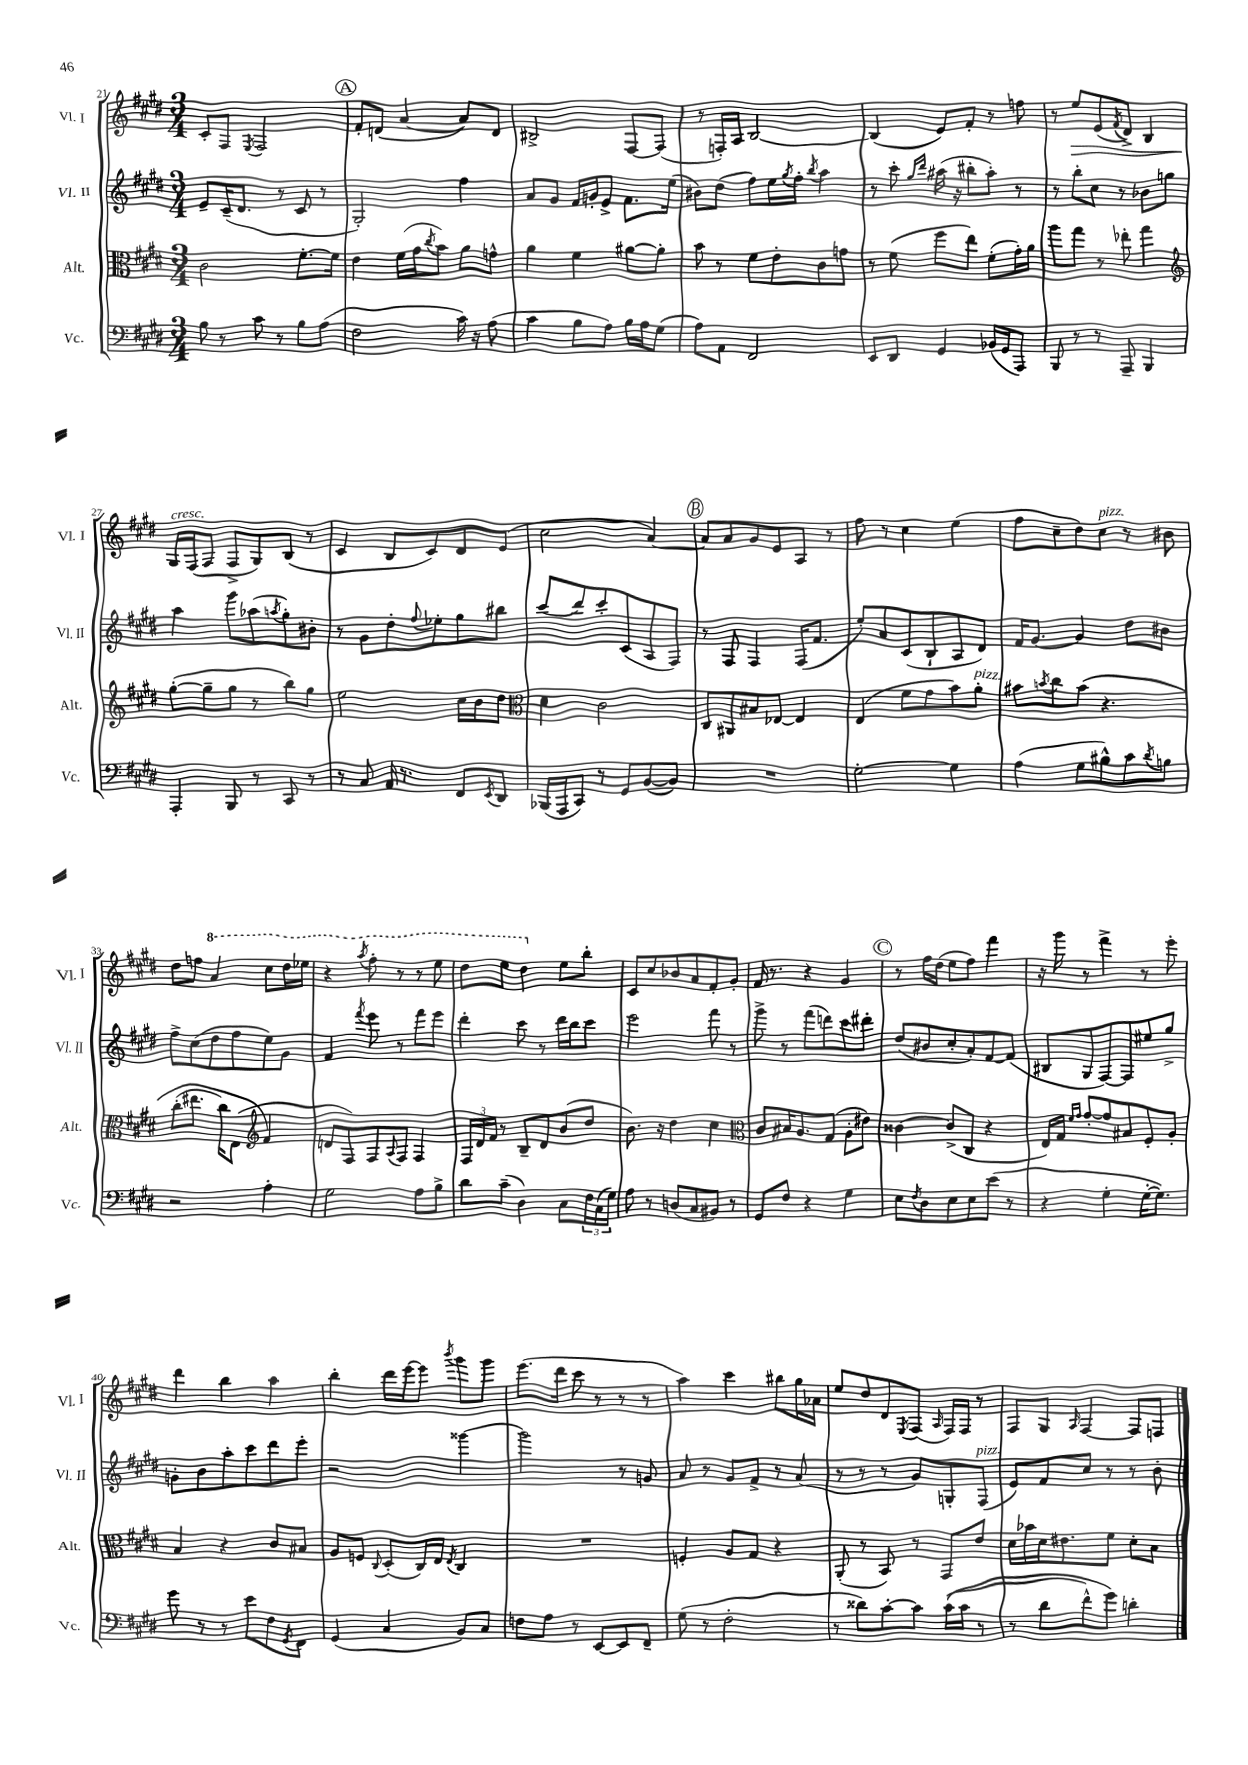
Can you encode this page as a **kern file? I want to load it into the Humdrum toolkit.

**kern	**kern	**kern	**kern	**dynam
*part4	*part3	*part2	*part1	*part1
*staff4	*staff3	*staff2	*staff1	*staff1
*I"Vc.	*I"Alt.	*I"Vl. II	*I"Vl. I	*
*I'Vc.	*I'Alt.	*I'Vl. II	*I'Vl. I	*
*clefF4	*clefC3	*clefG2	*clefG2	*
*k[f#c#g#d#]	*k[f#c#g#d#]	*k[f#c#g#d#]	*k[f#c#g#d#]	*
*M3/4	*M3/4	*M3/4	*M3/4	*
=21	=21	=21	=21	=21
8B\	2c#\	8e~/L	8c#'/L	.
8r	.	(16c#~/K	8F#/J	.
.	.	8.d#/J	.	.
.	.	.	8qE/	.
8c#\	.	.	2F#/	.
8r	.	8r	.	.
8B\L	[8.f#'\L	8c#/	.	.
(8A\J	.	8r	.	.
.	16f#\Jk]	.	.	.
!!LO:REH:place=s1:t=A
=22	=22	=22	=22	=22
2F#\	4e\	2G#'/)	8f#'/L	.
.	.	.	(8dn/J	.
.	(16f#\LL	.	[4a/	.
.	16g#\J	.	.	.
.	8qcc#/	.	.	.
.	8b\J)	.	.	.
16c#\)	8a\L	4ff#\	8a/L])	.
16r	.	.	.	.
(8A\	8gn^^\J	.	8d/J	.
=23	=23	=23	=23	=23
4c#\	4a\	8a/L	2B#X^/	.
.	.	8g#/J	.	.
8B\L	4f#\	16f#/LL	.	.
.	.	16gn'/J	.	.
8A\J)	.	8e^/J	.	.
16B\LL	[8a#X\L	8.f#\L	[8F#/L	.
16A\J	.	.	.	.
(8G#\J	8a#'\J]	.	(8F#/J]	.
.	.	(16ee\Jk	.	.
=24	=24	=24	=24	=24
8A\L)	8b\	8b#X\L)	8r	.
8AA\J	8r	(8dd#\J	16Fn'/LL)	.
.	.	.	16A/JJ	.
2FF#/	8f#\L	8ff#\L)	[2B/	.
.	8e'\	16ee\L	.	.
.	.	8qgg#/	.	.
.	.	16ff#'\JJ	.	.
.	.	8qbb/	.	.
.	8c#\	4aa\	.	.
.	8gn\J	.	.	.
=25	=25	=25	=25	=25
8EE/L	8r	8r	(4B/]	.
8DD#/J	(8f#\	8ccc#'\	.	.
.	.	16qqgg#/LL	.	.
.	.	16qqddd#/JJ	.	.
4GG#/	8ff#\L	(16aa#X\	8e/L)	.
.	.	16r	.	.
.	8ee\J)	8bb#X'\L	8f#'/J	.
(16BB-X/LL	(8f#'\L	8aa#'\J)	8r	.
16GG#/J	.	.	.	.
8AAA/J)	16g#'\L)	8r	8ffn\	.
.	16a\JJ	.	.	.
=26	=26	=26	=26	=26
8BBB/	8aa\L	8r	8r	.
!	!	!	!	!LO:HP:b
8r	8gg#\J	8bb'\L	8ee/L	>
8r	8r	8cc#\J	(8e/	.
.	.	.	8qf#/	.
8AAA~/	8ee-X'\	8r	8d#^/J)	.
4BBB/	4gg#\	8b-X\L	4B/	.
.	.	8ggn\J	.	.
!!LO:LB:g=z
=27	=27	=27	=27	=27
*	*clefG2	*	*	*
!	!	!	!LO:TX:a:i:t=cresc.	!
4AAA'/	([8gg#'\L	4aa\	16G#/LL	.
.	.	.	(16F#/J	]
.	8gg#~\]	.	8F#/J	.
8BBB/	8gg#\J	8ggg#\L	8F#^/L	.
8r	8r	(8aa-X\	8G#/)	.
.	.	8qaan/	.	.
8CC#/	8bb\L)	8gg#'\)	(8B/J	.
8r	8gg#\J	8b#X'\J	8r	.
=28	=28	=28	=28	=28
8r	2ee\	8r	4c#/	.
8C#/	.	8g#\L	.	.
16AA/	.	8dd#'\	8B/L	.
8.r	.	.	.	.
.	.	8qqff#/	.	.
.	.	8ee-X'\	8c#/)	.
8FF#/L	16cc#\LL	8gg#\	8d#/	.
.	16b\J	.	.	.
8qEE/	.	.	.	.
8DD#/J	8dd#\J	8bb#X\J	(8e/J	.
=29	=29	=29	=29	=29
*	*clefC3	*	*	*
(16BBB-X/LL	4d#\	(8ccc#/L	2cc#\	.
16AAA/J	.	.	.	.
8CC#/J)	.	8ddd#/)	.	.
8r	2c#\	8ccc#'/	.	.
8GG#/L	.	(8c#/	.	.
([8BB/	.	8A/	[4a/)	.
8BB/J])	.	8F#/J)	.	.
!!LO:REH:place=s1:t=B
=30	=30	=30	=30	=30
2.r	8C#/L	8r	8a/L]	.
.	8AA#X/	8F#/	8a/	.
.	8B#X/	4F#/	8g#/	.
.	[8E-X/J	.	8e/	.
.	4E-/]	(16F#/KL	8A/J	.
.	.	8.f#/J	.	.
.	.	.	8r	.
=31	=31	=31	=31	=31
[2G#'\	(4E/	8ee'/L)	8ff#\	.
.	.	8a/	8r	.
.	8f#\L	(8c#/	4cc#\	.
.	8g#\	8B`/	.	.
4G#\]	8b\)	8A/	(4ee\	.
!	!LO:TX:a:i:t=pizz.	!	!	!
.	8a'\J	8d#/J)	.	.
=32	=32	=32	=32	=32
(4A\	8b#X\L	16f#/KL	8ff#\L	.
.	.	[8.g#/J	.	.
.	8qbn/	.	.	.
.	8cc#\	.	8cc#~\	.
8G#\L	(8b\J	4g#/]	8dd#\)	.
!	!	!	!LO:TX:a:i:t=pizz.	!
8B#X^^\)	4.r	.	8cc#\J	.
8c#\	.	8dd#\L	8r	.
8qd#/	.	.	.	.
8Bn\J	.	8b#X\J	8b#X\	.
!!LO:LB:g=z
=33	=33	=33	=33	=33
2r	(8cc#'\L	8ff#^\L	8dd#\L	.
.	8.ee#X\J	(8cc#\	8ffn\J	.
*	*	*	*8va	*
.	.	8dd#\	4aa/	.
.	16cc#\KL)	.	.	.
.	(8E\J	8ff#\	.	.
*	*clefG2	*	*	*
4A'\	4f#/)	8ee\)	8ccc#\L	.
.	.	8g#\J	16ddd#\L	.
.	.	.	16eee-X\JJ	.
=34	=34	=34	=34	=34
2G#\	8dn/L	4f#/	4r	.
.	8F#/)	.	.	.
.	.	8qfff#/	8qaaa/	.
.	8F#/	8eee\	8fff#'\	.
.	8qqA/	.	.	.
.	8F#/J	8r	8r	.
8A\L	4F#/	8fff#\L	8r	.
8B^\J	.	8eee\J	8eee\	.
=35	=35	=35	=35	=35
8d#\L	24F#/LL	4ddd#'\	8ddd#\L	.
.	24d#/	.	.	.
.	24f#/JJ	.	.	.
(8c#~\J	8r	.	8eee\J	.
4D#\)	8B~/L	8ccc#\	4ddd#\	.
.	8d#/	8r	.	.
*	*	*	*X8va	*
8C#\L	(8b/	16ddd#\LL	8ee\L	.
.	.	16bb\J	.	.
24F#\L	8dd#/J	8ccc#\J	8bb'\J	.
(24C#\	.	.	.	.
24G#\JJ)	.	.	.	.
=36	=36	=36	=36	=36
8A\	8.b\)	2eee\	8c#/L	.
8r	.	.	8cc#/	.
.	16r	.	.	.
(8Dn/L	4dd#\	.	8b-X/	.
8C#/	.	.	8a/	.
8BB#X/J)	4cc#\	8fff#\	8f#'/	.
8r	.	8r	8g#'/J	.
=37	=37	=37	=37	=37
*	*clefC3	*	*	*
8GG#/L	8c#/L	8ggg#^\	16f#/	.
.	.	.	8.r	.
8F#/J	16B#X/K	8r	.	.
.	8.A/	.	.	.
4r	.	(8fff#\L	4r	.
.	(8G#/J	8dddn\)	.	.
4G#\	8A'\L	8ccc#\	4g#/	.
.	8e#X\J)	8ddd#X'\J	.	.
!!LO:REH:place=s1:t=C
=38	=38	=38	=38	=38
8E\L	[4c##X\	(8dd#/L	8r	.
8qF#/	.	.	.	.
8D#\	.	8b#X/	16ff#\LL	.
.	.	.	(16dd#\JJ	.
8E\	(8c##^/L]	8cc#'/	8ee\L	.
8E\	8C#/J	8a'/)	8ff#\J)	.
(8e\J	4r	[8f#/	4fff#\	.
8r	.	(8f#/J]	.	.
=39	=39	=39	=39	=39
4r	16E/LL)	8B#X/L	16r	.
.	16G#/JJ	.	16ggg#\	.
.	16qqf#/LL	.	.	.
.	16qqg#/JJ	.	.	.
.	[8g#'/L	8G#/	8r	.
4G#'\	8g#/]	[8F#/)	4fff#^\	.
.	8B#X/	8F#/]	.	.
[16G#'\KL	8F#'/	8ee#X/	8r	.
8.G#\J])	.	.	.	.
.	8A'/J	8gg#^/J	8eee'\	.
!!LO:LB:g=z
=40	=40	=40	=40	=40
8g#\	4B/	8gn'\L	4ddd#\	.
8r	.	8b\	.	.
8r	4r	8aa'\	4bb\	.
8e\L	.	8ccc#\	.	.
8F#\	8c#/L	8ddd#\	4aa\	.
8qGG#/	.	.	.	.
8FF#\J	8B#X/J	8eee'\J	.	.
=41	=41	=41	=41	=41
(4GG#/	8A/L	2r	4bb'\	.
.	8Fn/J	.	.	.
.	8qqC#/	.	.	.
4C#/	(8D#'/L	.	16ddd#\LL	.
.	.	.	[16eee\J	.
.	16C#/L)	.	8eee\J]	.
.	16E/JJ	.	.	.
.	8qE/	.	8qbbb/	.
8BB/L)	4C#/	[4ggg##X\	8ggg#\L	.
8C#/J	.	.	8ggg#\J	.
=42	=42	=42	=42	=42
8Fn\L	2.r	2ggg##\]	(8.eee\L	.
8A\J	.	.	.	.
.	.	.	16ddd#\Jk	.
8r	.	.	8ccc#\	.
[8EE/L	.	.	8r	.
8EE/]	.	8r	8r	.
8FF#~/J	.	8gn/	8r	.
=43	=43	=43	=43	=43
(8G#\	4Fn'/	8a/	4aa\)	.
8r	.	8r	.	.
2F#'\	8A/L	8g#/L	4ccc#\	.
.	8G#/J	8f#^/J	.	.
.	4r	8r	8bb#X\L	.
.	.	(8a/	16gg#\L	.
.	.	.	16a-X\JJ	.
=44	=44	=44	=44	=44
8r	(8AA'/	8r	8ee/L	.
8d##X\L)	8r	8r	8dd#/	.
[8c#'\	8BB/)	8r	8d#/	.
.	.	.	8qE/	.
8c#\J]	8r	8g#/L)	(8F#/J	.
.	.	.	16qqA/	.
((16c#\LL	8GG#/L	8Gn'/	16F#/LL)	.
16c#\JJ	.	.	16F#/JJ	.
!	!	!LO:TX:a:i:t=pizz.	!	!
8r	8e/J	(8F#/J	8r	.
=45	=45	=45	=45	=45
8r	16d#\LL	8e/L)	8F#/L	.
.	16b-X\	.	.	.
8d#\L	16d#\J	8f#/	8G#/J	.
.	8.e#X\	.	.	.
.	.	.	16qqA/	.
8f#^^\)	.	8cc#/J	[4F#/	.
8g#\J)	8f#\J	8r	.	.
4dn'\	8d#'\L	8r	8F#/L]	.
.	8B\J	8b'\	8Fn/J	.
==	==	==	==	==
*-	*-	*-	*-	*-
